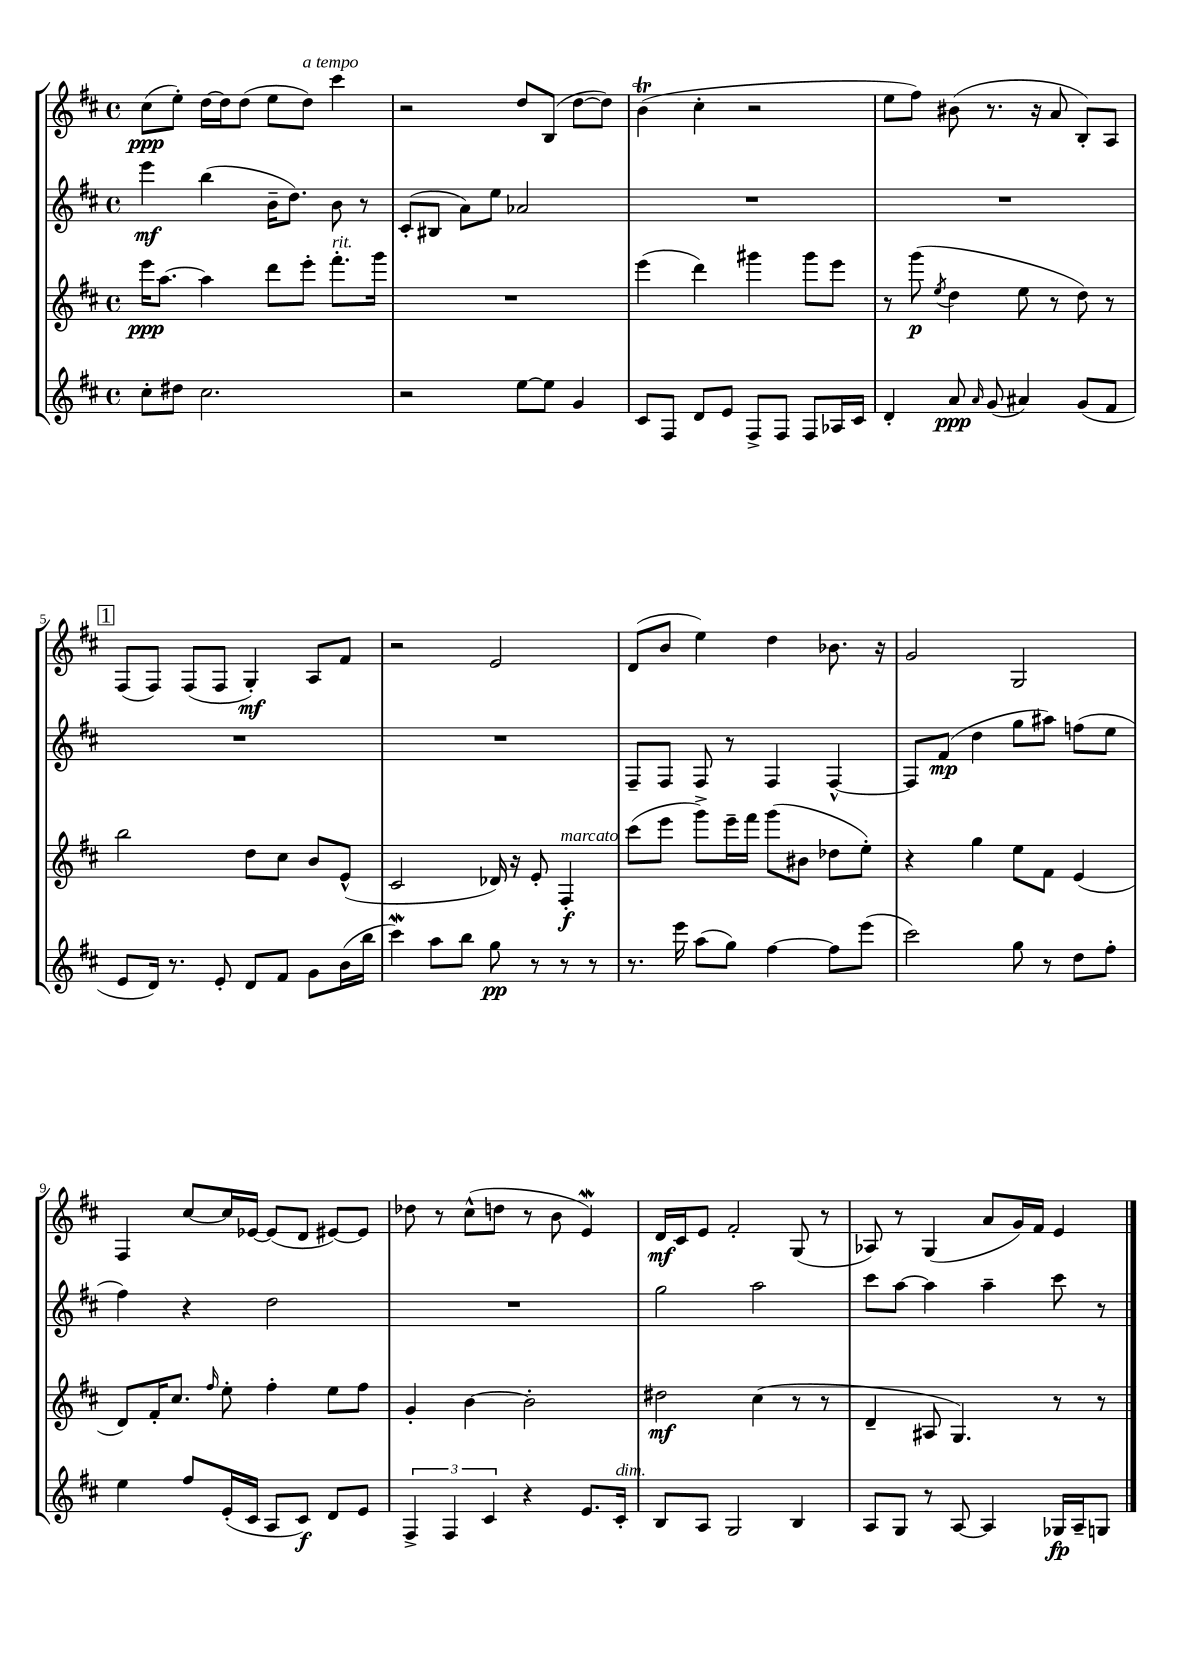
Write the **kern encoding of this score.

**kern	**dynam	**kern	**dynam	**kern	**dynam	**kern	**dynam
*part4	*part4	*part3	*part3	*part2	*part2	*part1	*part1
*staff4	*staff4	*staff3	*staff3	*staff2	*staff2	*staff1	*staff1
*clefG2	*	*clefG2	*	*clefG2	*	*clefG2	*
*k[f#c#]	*	*k[f#c#]	*	*k[f#c#]	*	*k[f#c#]	*
*M4/4	*	*M4/4	*	*M4/4	*	*M4/4	*
*met(c)	*	*met(c)	*	*met(c)	*	*met(c)	*
=1	=1	=1	=1	=1	=1	=1	=1
8cc#'\L	.	16eee\KL	ppp	4eee\	mf	(8cc#\L	ppp
.	.	[8.aa\J	.	.	.	.	.
8dd#X\J	.	.	.	.	.	8ee'\J)	.
2.cc#\	.	4aa\]	.	(4bb\	.	[16dd\LL	.
.	.	.	.	.	.	16dd\J]	.
.	.	.	.	.	.	(8dd\J	.
.	.	8ddd\L	.	16b~\KL	.	8ee\L	.
.	.	.	.	8.dd\J)	.	.	.
!	!	!	!	!	!	!LO:TX:a:i:t=a tempo	!
.	.	8eee'\J	.	.	.	8dd\J)	.
!	!	!LO:TX:a:i:t=rit.	!	!	!	!	!
.	.	8.fff#'\L	.	8b\	.	4ccc#\	.
.	.	.	.	8r	.	.	.
.	.	16ggg\Jk	.	.	.	.	.
=2	=2	=2	=2	=2	=2	=2	=2
2r	.	1r	.	(8c#'/L	.	2r	.
.	.	.	.	8B#X/J	.	.	.
.	.	.	.	8a\L)	.	.	.
.	.	.	.	8ee\J	.	.	.
[8ee\L	.	.	.	2a-X/	.	8dd/L	.
8ee\J]	.	.	.	.	.	(8B/J	.
4g/	.	.	.	.	.	[8dd\L	.
.	.	.	.	.	.	8dd\J])	.
=3	=3	=3	=3	=3	=3	=3	=3
8c#/L	.	(4eee\	.	1r	.	(4bT\	.
8F#/J	.	.	.	.	.	.	.
8d/L	.	4ddd\)	.	.	.	4cc#'\	.
8e/J	.	.	.	.	.	.	.
8F#^/L	.	4ggg#X\	.	.	.	2r	.
8F#/J	.	.	.	.	.	.	.
8F#/L	.	8ggg#\L	.	.	.	.	.
16A-X/L	.	8eee\J	.	.	.	.	.
16c#/JJ	.	.	.	.	.	.	.
=4	=4	=4	=4	=4	=4	=4	=4
4d'/	.	8r	.	1r	.	8ee\L	.
.	.	(8ggg\	p	.	.	8ff#\J)	.
.	.	8qee/	.	.	.	.	.
8a/	ppp	4dd\	.	.	.	(8b#X\	.
16qqa/	.	.	.	.	.	.	.
(8g/	.	.	.	.	.	8.r	.
4a#X/)	.	8ee\	.	.	.	.	.
.	.	.	.	.	.	16r	.
.	.	8r	.	.	.	8a/	.
(8g/L	.	8dd\)	.	.	.	8B'/L)	.
8f#/J	.	8r	.	.	.	8A/J	.
!!LO:LB:g=z
!!LO:REH:place=s1:t=1
=5	=5	=5	=5	=5	=5	=5	=5
8e/L	.	2bb\	.	1r	.	(8F#/L	.
16d/Jk)	.	.	.	.	.	8F#/J)	.
8.r	.	.	.	.	.	.	.
.	.	.	.	.	.	(8F#/L	.
8e'/	.	.	.	.	.	8F#/J	.
8d/L	.	8dd\L	.	.	.	4G'/)	mf
8f#/J	.	8cc#\J	.	.	.	.	.
8g\L	.	8b/L	.	.	.	8A/L	.
(16b\L	.	(8e^^/J	.	.	.	8f#/J	.
16bb\JJ	.	.	.	.	.	.	.
=6	=6	=6	=6	=6	=6	=6	=6
4ccc#W\)	.	2c#/	.	1r	.	2r	.
8aa\L	.	.	.	.	.	.	.
8bb\J	.	.	.	.	.	.	.
8gg\	pp	16d-X/)	.	.	.	2e/	.
.	.	16r	.	.	.	.	.
8r	.	8e'/	.	.	.	.	.
!	!	!LO:TX:a:i:t=marcato	!	!	!	!	!
8r	.	4F#'/	f	.	.	.	.
8r	.	.	.	.	.	.	.
=7	=7	=7	=7	=7	=7	=7	=7
8.r	.	(8ccc#\L	.	8F#~/L	.	(8d/L	.
.	.	8eee\J	.	8F#/J	.	8b/J	.
16eee\	.	.	.	.	.	.	.
(8aa\L	.	8ggg^\L)	.	8F#/	.	4ee\)	.
8gg\J)	.	16eee~\L	.	8r	.	.	.
.	.	16fff#\JJ	.	.	.	.	.
[4ff#\	.	(8ggg\L	.	4F#/	.	4dd\	.
.	.	8b#X\J	.	.	.	.	.
8ff#\L]	.	8dd-X\L	.	[4F#^^/	.	8.b-X\	.
(8eee\J	.	8ee'\J)	.	.	.	.	.
.	.	.	.	.	.	16r	.
=8	=8	=8	=8	=8	=8	=8	=8
2ccc#\)	.	4r	.	8F#/L]	.	2g/	.
.	.	.	.	(8f#/J	mp	.	.
.	.	4gg\	.	4dd\	.	.	.
8gg\	.	8ee\L	.	8gg\L	.	2G/	.
8r	.	8f#\J	.	8aa#X\J)	.	.	.
8dd\L	.	(4e/	.	(8ffn\L	.	.	.
8ff#'\J	.	.	.	8ee\J	.	.	.
!!LO:LB:g=z
=9	=9	=9	=9	=9	=9	=9	=9
4ee\	.	8d/L)	.	4ff#\)	.	4F#/	.
.	.	16f#'/K	.	.	.	.	.
.	.	8.cc#/J	.	.	.	.	.
8ff#/L	.	.	.	4r	.	[8cc#/L	.
.	.	16qqff#/	.	.	.	.	.
(16e'/L	.	8ee'\	.	.	.	16cc#/L]	.
16c#/JJ	.	.	.	.	.	[16e-X/JJ	.
8A/L	.	4ff#'\	.	2dd\	.	(8e-/L]	.
8c#/J)	f	.	.	.	.	8d/J	.
8d/L	.	8ee\L	.	.	.	[8e#X/L)	.
8e/J	.	8ff#\J	.	.	.	8e#/J]	.
=10	=10	=10	=10	=10	=10	=10	=10
6F#^/	.	4g'/	.	1r	.	8dd-X\	.
.	.	.	.	.	.	8r	.
6F#/	.	.	.	.	.	.	.
.	.	[4b\	.	.	.	(8cc#^^\L	.
6c#/	.	.	.	.	.	.	.
.	.	.	.	.	.	8ddn\J	.
4r	.	2b'\]	.	.	.	8r	.
.	.	.	.	.	.	8b\	.
8.e/L	.	.	.	.	.	4eW/)	.
!LO:TX:a:i:t=dim.	!	!	!	!	!	!	!
16c#'/Jk	.	.	.	.	.	.	.
=11	=11	=11	=11	=11	=11	=11	=11
8B/L	.	2dd#X\	mf	2gg\	.	16d/LL	mf
.	.	.	.	.	.	16c#/J	.
8A/J	.	.	.	.	.	8e/J	.
2G/	.	.	.	.	.	2f#'/	.
.	.	(4cc#\	.	2aa\	.	.	.
4B/	.	8r	.	.	.	(8G/	.
.	.	8r	.	.	.	8r	.
=12	=12	=12	=12	=12	=12	=12	=12
8A/L	.	4d~/	.	8ccc#\L	.	8A-X/)	.
8G/J	.	.	.	[8aa\J	.	8r	.
8r	.	8A#X/	.	4aa\]	.	(4G/	.
[8A/	.	4.G/)	.	.	.	.	.
4A/]	.	.	.	4aa~\	.	8a/L	.
.	.	.	.	.	.	16g/L)	.
.	.	.	.	.	.	16f#/JJ	.
16G-X/LL	fp	8r	.	8ccc#\	.	4e/	.
16A~/J	.	.	.	.	.	.	.
8Gn/J	.	8r	.	8r	.	.	.
==	==	==	==	==	==	==	==
*-	*-	*-	*-	*-	*-	*-	*-
